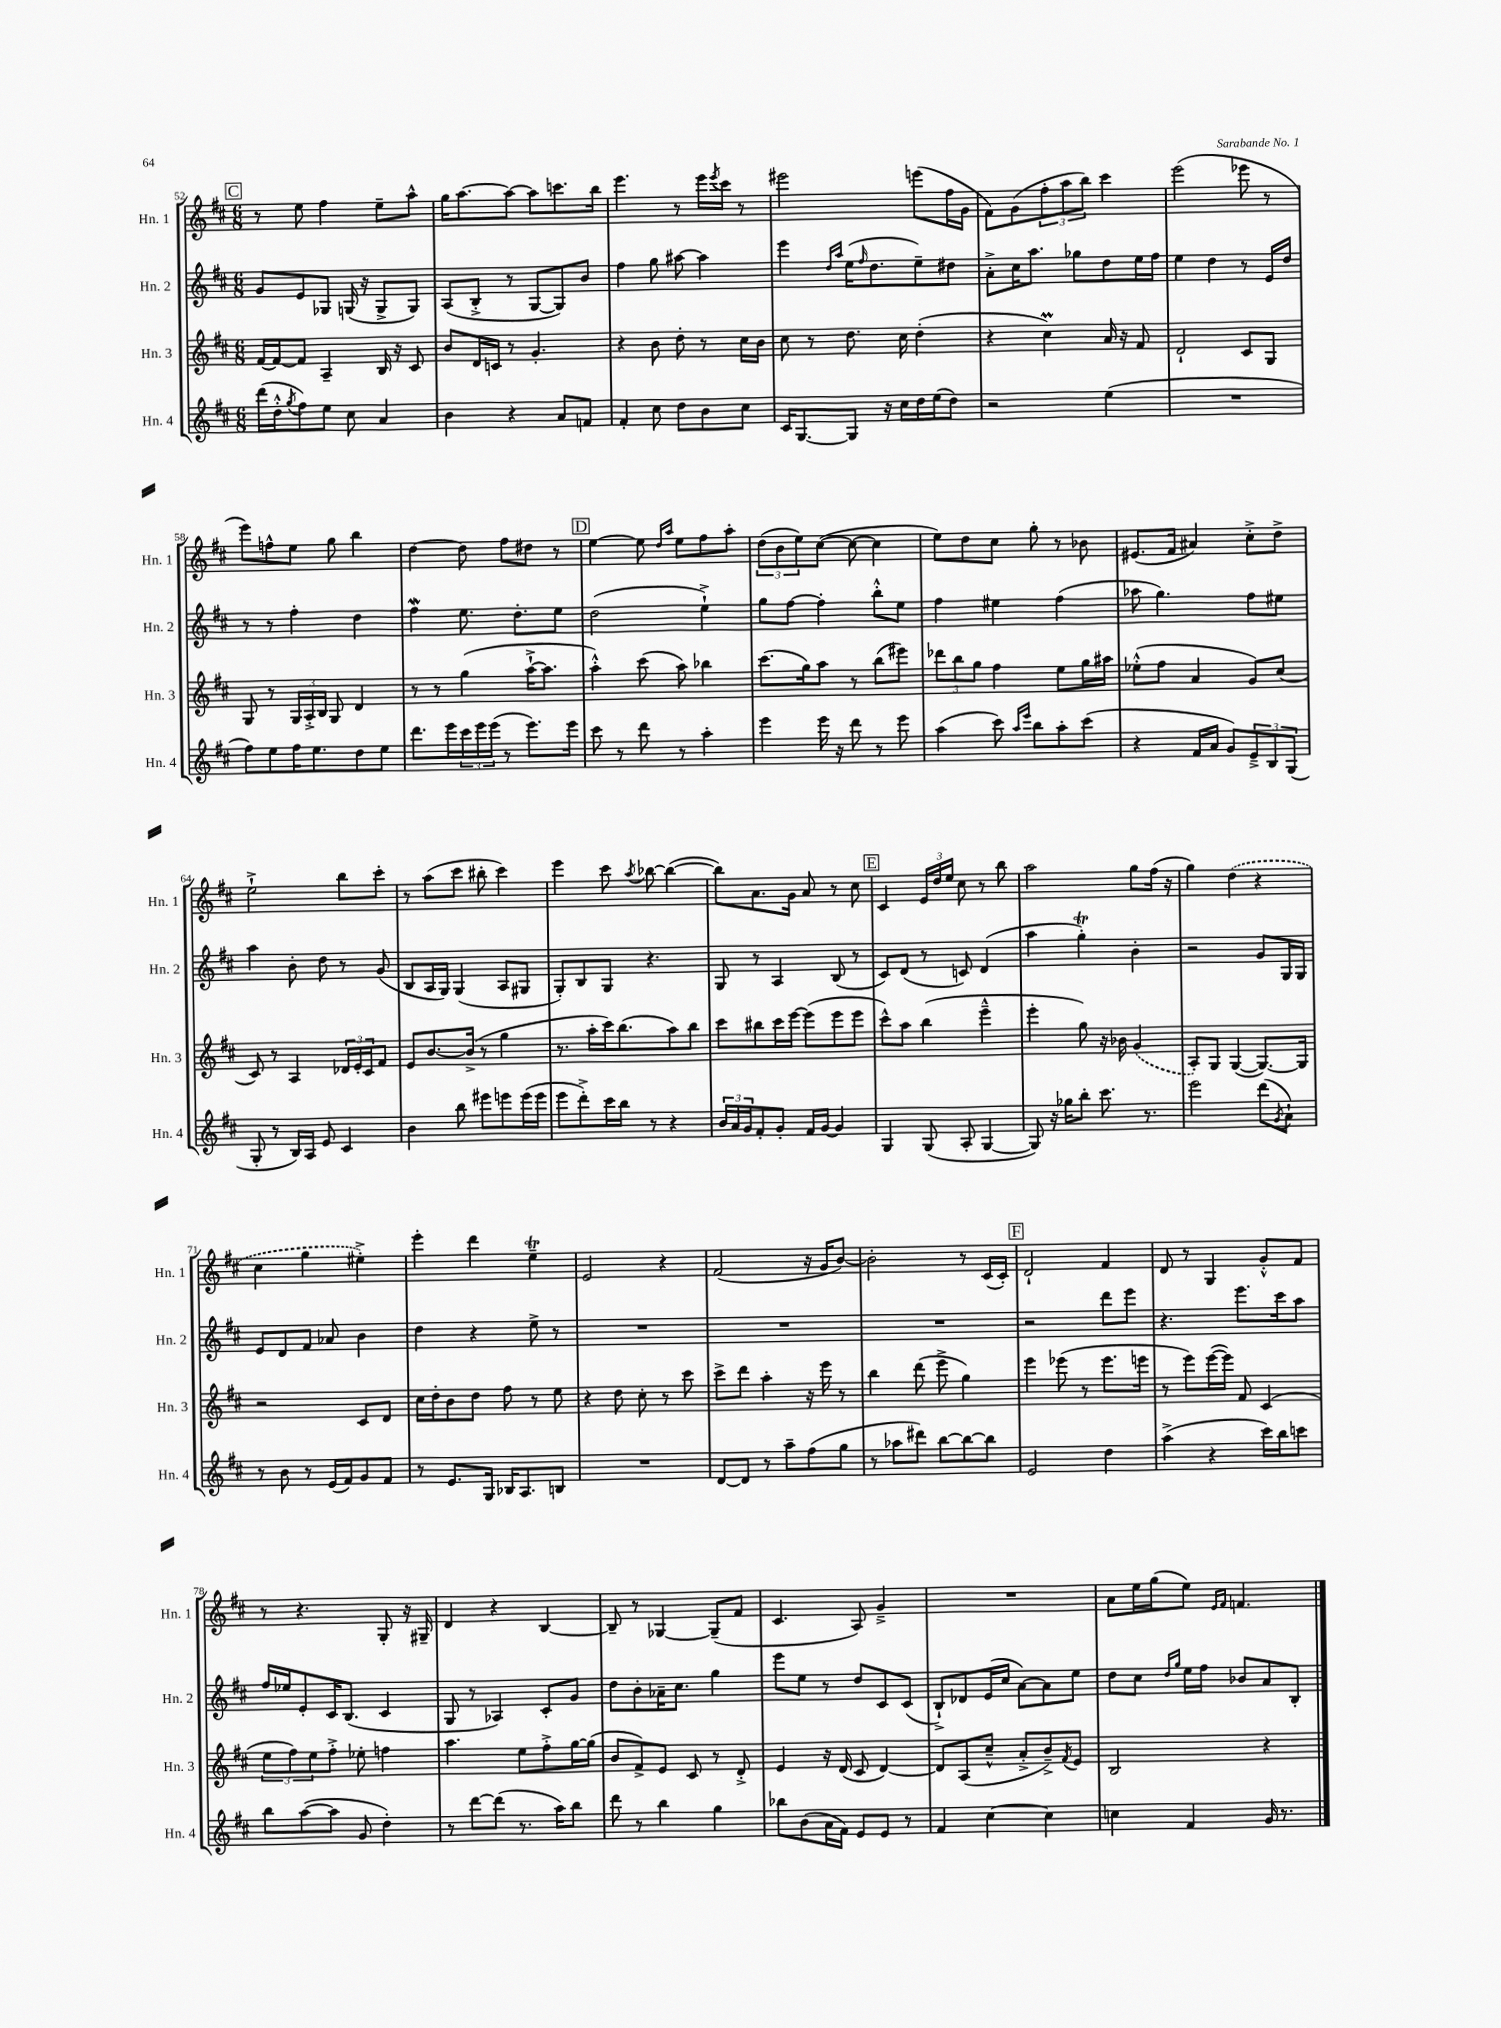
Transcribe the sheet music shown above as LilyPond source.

<<
\new StaffGroup <<
\new Staff = "s0" \with { instrumentName = "Hn. 1" shortInstrumentName = "Hn. 1" } {
    \clef treble \key d \major \numericTimeSignature \time 6/8
    \mark \markup { \box "C" } r8 e''8 fis''4 e''8-- a''8-^ |
    g''16 a''8.~ a''8~ a''8 c'''8. b''16 |
    e'''4. r8 e'''16 \acciaccatura { e'''8 } cis'''16 r8 |
    eis'''2 e'''8( fis''16 g'16 |
    fis'8) g'8( \tuplet 3/2 { fis''8-. a''8 b''8) } cis'''4 |
    e'''2( ees'''8 r8 |
    e'''8) f''8-^ e''8 g''8 b''4 |
    d''4~ d''8 fis''8 dis''8 r8 |
    \mark \markup { \box "D" } e''4~ e''8 \grace { d''16 a''16 } e''8 fis''8 a''8-. |
    \tuplet 3/2 { d''8( b'8 e''8) } cis''8~( cis''8~ cis''4 |
    e''8) d''8 cis''8 g''8-. r8 bes'8 |
    eis'8.( fis'16 ais'4) cis''8-.-> d''8-> |
    e''2-!-> b''8 cis'''8-. |
    r8 a''8( cis'''8 bis''8-. cis'''4) |
    e'''4 cis'''8 \acciaccatura { a''8 } bes''8~ bes''4~( |
    bes''8) a'8. g'16 a'8 r8 cis''8 |
    \mark \markup { \box "E" } cis'4 \tuplet 3/2 { e'16 d''16 e''16 } cis''8 r8 b''8 |
    a''2 g''8 fis''16( r16 |
    g''4) \once \slurDashed d''4( r4 |
    cis''4 g''4 eis''4-.->) |
    e'''4-. d'''4 e''4--\trill |
    e'2 r4 |
    fis'2( r16 g'16 b'8~) |
    b'2-. r8 cis'16( cis'16-.) |
    \mark \markup { \box "F" } d'2-! fis'4 |
    d'8 r8 g4 g'8-.-^ fis'8 |
    r8 r4. g8-. r16 gis16-- |
    d'4 r4 b4~ |
    b8-- r8 ges4~ ges8--( fis'8 |
    cis'4. a8) g'4---> |
    R2. |
    a'8 e''16 g''16( e''8) \grace { e'16 fis'16 } f'4. \bar "|." |
}
\new Staff = "s1" \with { instrumentName = "Hn. 2" shortInstrumentName = "Hn. 2" } {
    \clef treble \key d \major \numericTimeSignature \time 6/8
    \mark \markup { \box "C" } g'8 e'8 ges8 g16( r16 g8-> g8) |
    a8( b8-.-> r8 g8~ g8) b'8 |
    fis''4 g''8 ais''8~ ais''4 |
    e'''4 \grace { d''16 a''16 } e''16( \grace { fis''16 } d''8. e''8--) dis''8 |
    a'8-.-> cis''16 a''8. ges''8 d''8 e''16 fis''16 |
    e''4 d''4 r8 e'16 d''16 |
    r8 r8 fis''4-. d''4 |
    fis''4\mordent e''8. d''8.-. e''8 |
    \mark \markup { \box "D" } d''2( e''4-!->) |
    g''8 fis''8~ fis''4-. b''8-.-^ e''8 |
    fis''4 eis''4 fis''4( |
    aes''8 g''4.) fis''8 eis''8 |
    a''4 b'8-. d''8 r8 g'8( |
    b8 a16 g16) g4( a8 gis8 |
    g8-.) b8 g8 r4. |
    g8 r8 a4 b8( r8 |
    \mark \markup { \box "E" } cis'8) d'8( r8 c'8) d'4( |
    a''4 g''4-.\trill) b'4-. |
    r2 g'8 g16 g16 |
    e'8 d'8 fis'8 aes'8 b'4 |
    d''4 r4 e''8-> r8 |
    R2. |
    R2. |
    R2. |
    \mark \markup { \box "F" } r2 d'''8 e'''8 |
    r4. e'''8. cis'''16 a''8 |
    fis''16 ees''16 e'8-. cis'16 b8.( cis'4 |
    g8 r8 aes4) cis'8-. g'8 |
    d''8 b'8-. aes'16-- cis''8. g''4 |
    e'''8 e''8 r8 d''8 cis'8 cis'8( |
    b8-!->) des'8 e'16( cis''16 a'8~) a'8 e''8 |
    d''8 cis''8 \grace { d''16 g''16 } e''16 fis''16 bes'8 a'8 b8-. \bar "|." |
}
\new Staff = "s2" \with { instrumentName = "Hn. 3" shortInstrumentName = "Hn. 3" } {
    \clef treble \key d \major \numericTimeSignature \time 6/8
    \mark \markup { \box "C" } fis'16~ fis'16~ fis'8 a4-- b16 r16 cis'8 |
    b'8 d'16 c'16 r8 g'4.-. |
    r4 b'8 d''8-. r8 cis''16 b'16 |
    cis''8 r8 d''8. cis''16 d''4-.( |
    r4 cis''4\prall) a'16 r16 fis'8 |
    d'2-! cis'8 g8 |
    g8 r8 \tuplet 3/2 { g16 a16-.-> b16 } g8 d'4 |
    r8 r8 g''4( a''16~-!-> a''8. |
    \mark \markup { \box "D" } a''4-.-^) cis'''8( a''8) bes''4 |
    cis'''8.( g''16) a''8 r8 b''8( eis'''8) |
    \tuplet 3/2 { des'''8 b''8 g''8 } fis''4 e''8 g''16 ais''16 |
    ees''8-.-^( fis''8 a'4 g'8) cis''8( |
    cis'8) r8 a4 \tuplet 3/2 { des'16 e'16-. cis'16 } fis'8 |
    e'8 b'8.~ b'16->( r8 g''4 |
    r8. a''16-. cis'''16) b''8.( a''8) b''8 |
    cis'''8 bis''8 cis'''16 e'''16~ e'''8( e'''8 e'''8 |
    \mark \markup { \box "E" } cis'''8-^) a''8 b''4( e'''4---^ |
    e'''4-. g''8) r16 bes'16 \once \slurDashed g'4( |
    a8-.) g8 g4~( g8.~) g16 |
    r2 cis'8 d'8 |
    cis''16 d''16-. b'8 d''8 fis''8 r8 e''8 |
    r4 d''8 cis''8-. r8 cis'''8 |
    cis'''8-> d'''8 a''4-. r16 e'''16 r8 |
    b''4 d'''8( e'''8-> g''4) |
    \mark \markup { \box "F" } e'''4 ees'''8( r8 ees'''8. e'''16 |
    r8 e'''8) e'''16~( e'''16) fis'8 cis'4( |
    \tuplet 3/2 { e''8 fis''8) e''8 } fis''8-.-> ees''8-. f''4 |
    a''4. e''8 fis''8-.-> g''16~ g''16( |
    b'8 fis'8->) e'8 cis'8 r8 d'8-.-> |
    e'4 r16 d'16( cis'8 d'4~) |
    d'8 a8( cis''8---^ a'8-.-> b'8--->) \acciaccatura { fis'8 } e'8 |
    b2 r4 \bar "|." |
}
\new Staff = "s3" \with { instrumentName = "Hn. 4" shortInstrumentName = "Hn. 4" } {
    \clef treble \key d \major \numericTimeSignature \time 6/8
    \mark \markup { \box "C" } d'''16( d''16-.-^ \acciaccatura { g''8 } fis''8) e''8 cis''8 a'4 |
    b'4 r4 a'8 f'8 |
    fis'4-. cis''8 d''8 b'8 cis''8 |
    cis'16 g8.~ g8 r16 cis''16 d''16 e''16( d''8) |
    r2 e''4( |
    R2. |
    fis''8) e''8 fis''16 e''8. d''8 e''8 |
    d'''8. e'''16 \tuplet 3/2 { cis'''16 e'''16 e'''16( } r8 e'''8.) e'''16 |
    \mark \markup { \box "D" } cis'''8 r8 d'''8 r8 a''4-. |
    e'''4 e'''16 r16 d'''8 r8 e'''8 |
    a''4( cis'''8) \grace { a''16 e'''16 } b''8 a''8-. cis'''8( |
    r4 fis'16 a'16 g'8) \tuplet 3/2 { e'8---> b8 g8( } |
    g8-. r8 b16) a16 e'8 cis'4 |
    b'4 b''8 eis'''8 e'''8 e'''16( e'''16 |
    e'''8 d'''8-.->) cis'''16 b''16 r8 r4 |
    \tuplet 3/2 { b'16 a'16 g'16 } fis'8-. g'8-. fis'16 g'16~ g'4 |
    \mark \markup { \box "E" } g4 g8( a8-. g4~ |
    g8) r16 ges''16 b''8-. cis'''8. r8. |
    e'''2 d'''8( \acciaccatura { g'8 } a'8-!) |
    r8 b'8 r8 e'16( fis'16) g'8 fis'8 |
    r8 e'8. g16 bes16 a8. b8 |
    R2. |
    d'8~ d'8 r8 a''8-- fis''8( g''8 |
    r8 aes''8 dis'''8) b''8~ b''8~ b''8 |
    \mark \markup { \box "F" } e'2 d''4 |
    a''4->( r4 cis'''16) b''16 c'''8 |
    b''8 a''8~( a''8 g'8 d''4-.) |
    r8 d'''8~ d'''8( r8. a''16) b''8 |
    d'''8 r8 b''4 g''4 |
    bes''8 b'8( a'16 fis'16) e'8 e'8 r8 |
    fis'4 cis''4~ cis''4 |
    c''4 fis'4 g'16 r8. \bar "|." |
}
>>
>>
\layout { \context { \Score currentBarNumber = #52 } }
